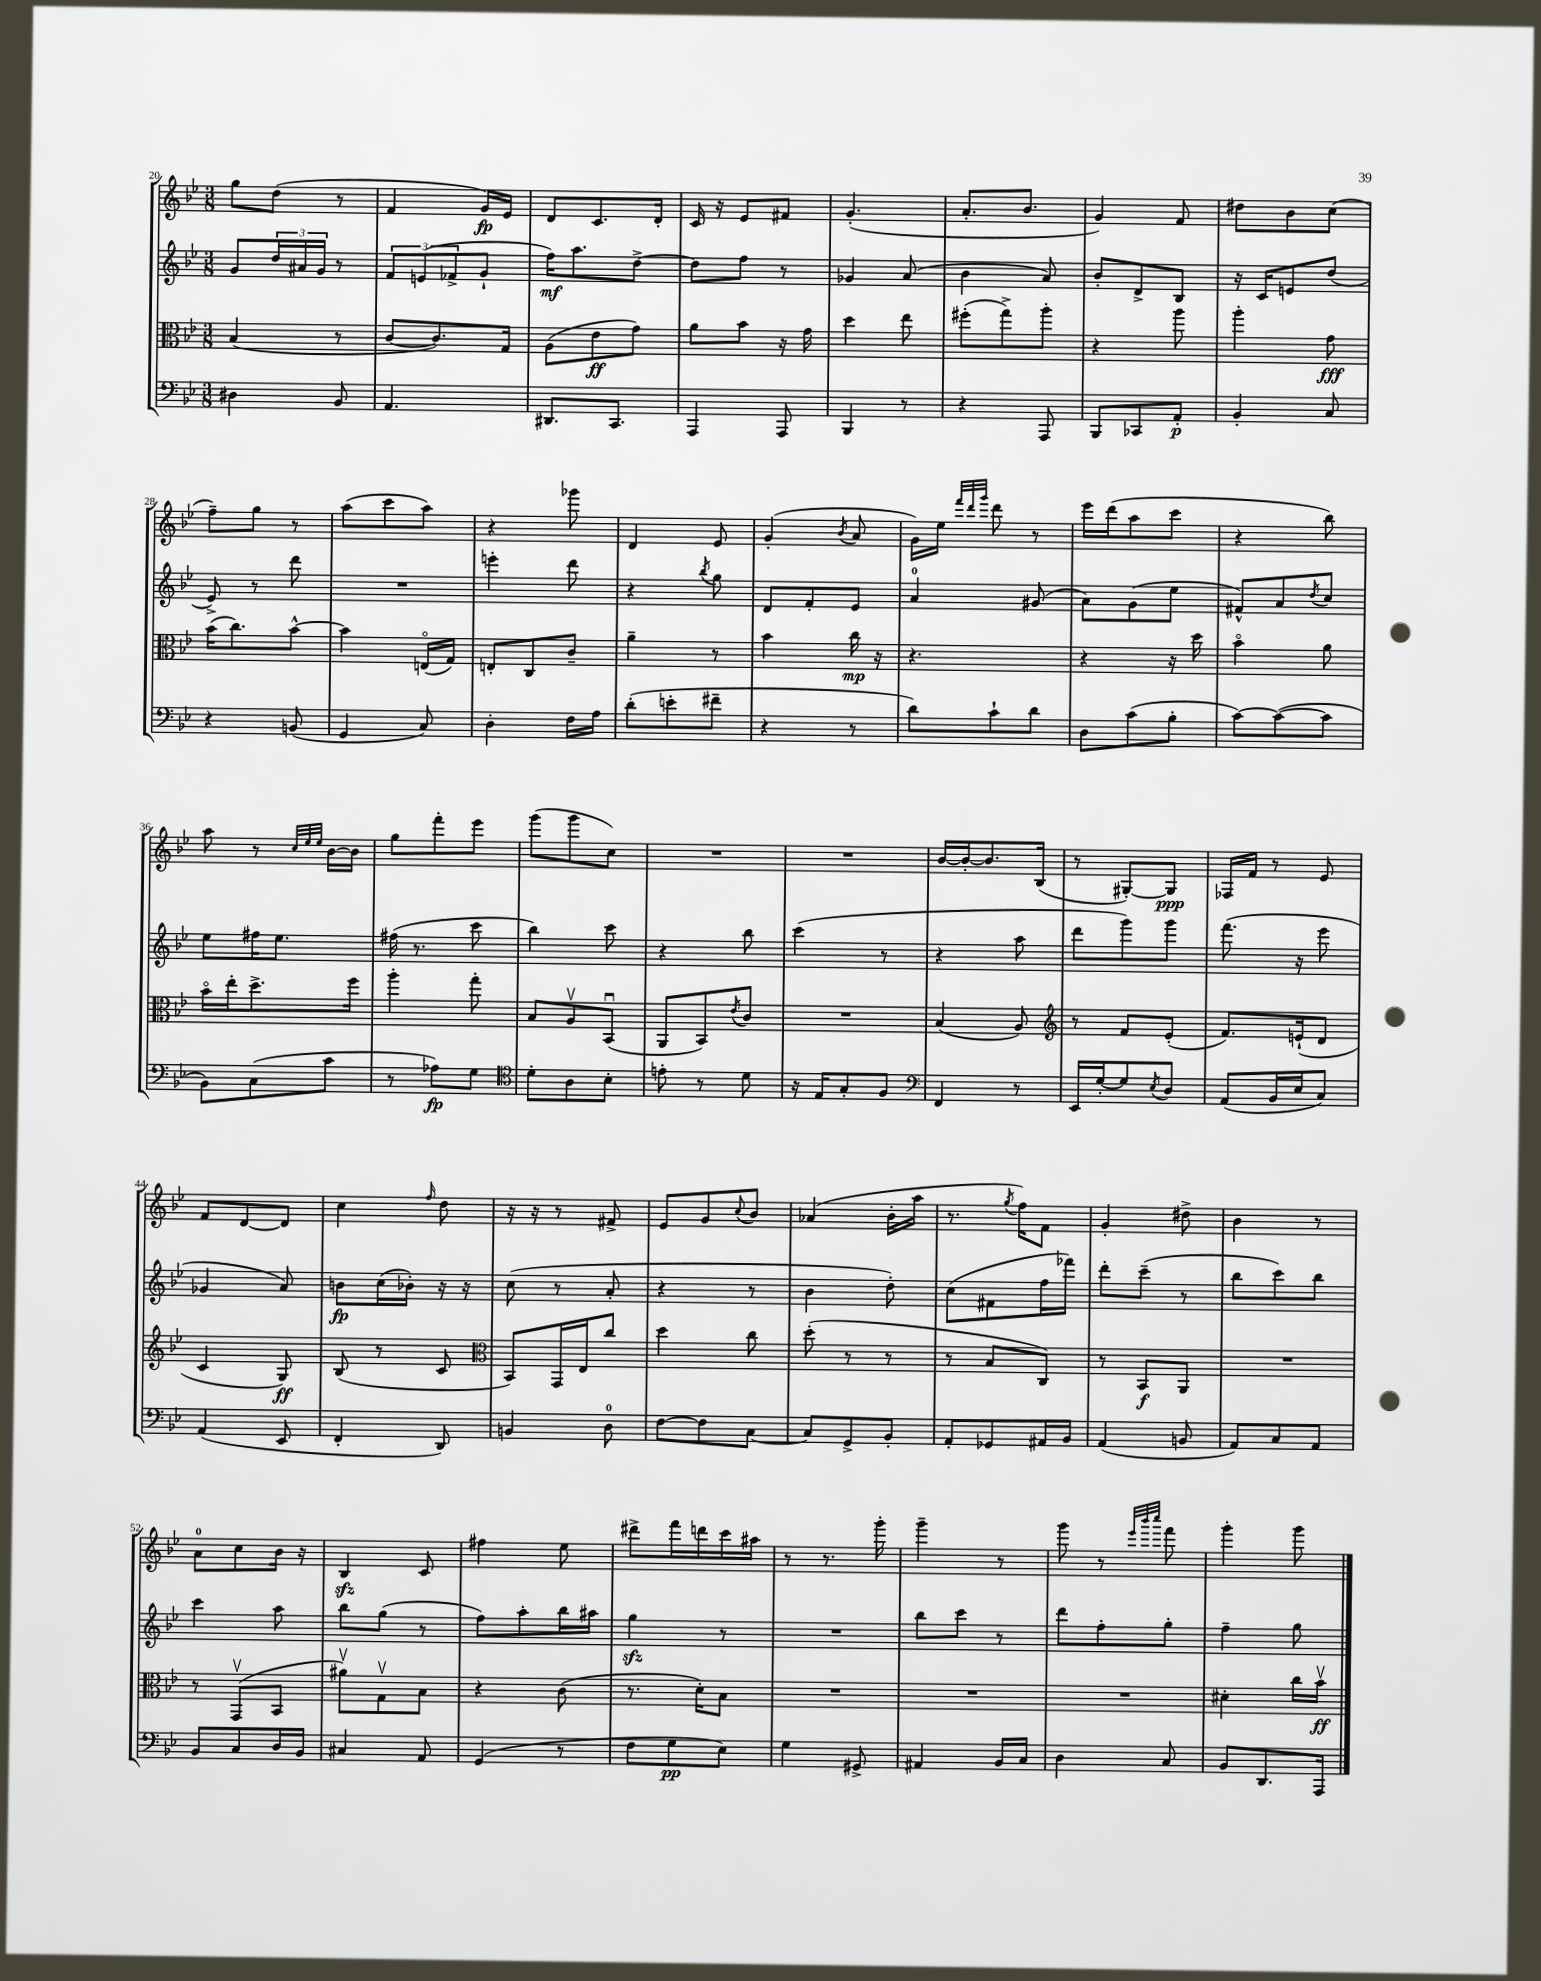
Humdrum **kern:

**kern	**kern	**kern	**kern
*staff4	*staff3	*staff2	*staff1
*clefF4	*clefC3	*clefG2	*clefG2
*k[b-e-]	*k[b-e-]	*k[b-e-]	*k[b-e-]
*M3/8	*M3/8	*M3/8	*M3/8
4D#\	(4B-/	8g/L	8gg\L
.	.	24dd/L	(8dd\J
.	.	24a#/	.
.	.	24g/JJ	.
8BB-/	8r	8r	8r
=	=	=	=
4.AA/	[8c/L	12f/L	4f/
.	.	(12e/	.
.	8.c/])	.	.
.	.	12f-^/	.
.	.	8g`/J	16g/LL)
.	16G/Jk	.	16e-/JJ
=	=	=	=
8.DD#/L	(8A\L	16ff\LK)	8d/L
.	.	8.aa\	.
.	8e-\	.	8.c/
8.CC/J	.	.	.
.	8g\J)	[8dd^\J	.
.	.	.	16d'/Jk
=	=	=	=
4AAA/	8a\L	8dd\]L	16c/
.	.	.	16r
.	8b-\J	8ff\J	8e-/L
8AAA/	16r	8r	8f#/J
.	16g\	.	.
=	=	=	=
4BBB-/	4dd\	4g-/	(4.g'/
8r	8ee-\	(8a/	.
=	=	=	=
4r	(8ff#'\L	4b-\	8.a'/L
.	8gg^\)	.	.
.	.	.	8.b-/J
8AAA/	8aa'\J	8a/)	.
=	=	=	=
8BBB-/L	4r	8b-'/L	4g/)
8CC-/	.	8d^/	.
8AA'/J	8aa\	8B-/J	8f/
=	=	=	=
4BB-'/	4aa'\	16r	8dd#\L
.	.	16c/LK	.
.	.	8e/	8b-\
8C/	8g\	(8dd/J	(8cc\J
=	=	=	=
4r	(16b-\LK	8e-^/)	8ff~\L)
.	8.cc\)	.	.
.	.	8r	8gg\J
(8BB/	[8b-^^\J	8ddd\	8r
=	=	=	=
4GG/	4b-\]	4.r	(8aa\L
.	.	.	8ccc\
8C/)	(16Eo/LL	.	8aa\J)
.	16G/JJ)	.	.
=	=	=	=
4D'\	8E'/L	4eee'\	4r
.	8C/	.	.
16F\LL	8c~/J	8ddd\	8ggg-\
16A\JJ	.	.	.
=	=	=	=
(8d'\L	4a~\	4r	4d/
8e'\	.	.	.
.	.	8qbb-/	.
8f#~\J	8r	8gg\	8e-/
=	=	=	=
4r	4b-\	8d/L	(4g'/
.	.	8f'/	.
.	.	.	8qb-/
8r	16cc\	8e-/J	8a/
.	16r	.	.
=	=	=	=
8d\L)	4.r	4a/	16g\LL)
.	.	.	16ee-\JJ
.	.	.	32qqfff/LLL
.	.	.	32qqddd/
.	.	.	32qqggg/JJJ
8c`\	.	.	8ddd\
8d\J	.	(8g#/	8r
=	=	=	=
8D\L	4r	8a\L)	16eee-\LL
.	.	.	(16ddd\J
(8c\	.	(8g\	8aa\
8B-'\J	16r	8ee-\J	8ccc\J
.	16dd\	.	.
=	=	=	=
[8c\L)	4b-o\	8f#^^/L)	4r
(8c\_	.	8a/	.
.	.	8qdd/	.
8c\]J	8a\	8cc/J	8bb-\)
=	=	=	=
8BB-\L)	16b-o\LL	8ee-\L	8aa\
.	16ee-'\J	.	.
(8C\	8.dd^\	16ff#\K	8r
.	.	8.ee-\J	.
.	.	.	32qqcc/LLL
.	.	.	32qqee-/
.	.	.	32qqee-/JJJ
8c\J	.	.	[16b-\LL
.	16ff\Jk	.	16b-\]JJ
=	=	=	=
8r	4aa'\	(16ff#\	8gg\L
.	.	8.r	.
8A-\L)	.	.	8fff'\
8G\J	8gg'\	8ccc\	8eee-\J
=	=	=	=
*clefC4	*	*	*
8d'\L	8B-/L	4bb-\)	(8ggg\L
8A\	8Av/	.	8ggg\
8B-'\J	(8BB-u/J	8ccc\	8cc\J)
=	=	=	=
8e'\	8AA/L	4r	4.r
8r	8BB-/)	.	.
.	8qe-/	.	.
8d\	8c/J	8bb-\	.
=	=	=	=
16r	4.r	(4ccc\	4.r
16E-/LK	.	.	.
8G'/	.	.	.
8F/J	.	8r	.
=	=	=	=
*clefF4	*	*	*
4FF/	(4B-/	4r	[16b-/LL
.	.	.	16b-'/_J
.	.	.	8.b-/]
8r	8A/)	8aa\	.
.	.	.	(16B-/Jk
=	=	=	=
*	*clefG2	*	*
16EE-/LL	8r	8ddd\L	8r
[16G'/J	.	.	.
8G/]	8f/L	8ggg\)	[8G#'/L)
8qE-/	.	.	.
8D/J	(8e-'/J	8ggg\J	8G#/]J
=	=	=	=
(8AA/L	8.f/L)	(8.fff\	16F-/LL
.	.	.	16f/JJ
16BB-/L	.	.	8r
16E-/J	(16e`/k	16r	.
8C/J)	8d/J	8eee-\	8e-/
=	=	=	=
(4AA/	4c/	4g-/	8f/L
.	.	.	[8d/
8EE-/	8G/)	8a/)	8d/]J
=	=	=	=
4FF'/	(8B-/	8b\L	4cc\
.	8r	(16cc\L	.
.	.	16b-'\JJ)	.
.	.	.	16qqff/
8DD/)	8c/	16r	8dd\
.	.	16r	.
=	=	=	=
*	*clefC3	*	*
4BB/	8BB-/L)	(8cc\	16r
.	.	.	16r
.	16GG/L	8r	8r
.	16E-/J	.	.
8D\	8cc/J	8a'/	8f#^/
=	=	=	=
[8F\L	4dd\	4r	8e-/L
8F\]	.	.	8g/
.	.	.	8qqcc/
[8C\J	8cc\	8r	8b-/J
=	=	=	=
8C/]L	(8dd'\	4b-\	(4a-/
8GG^/	8r	.	.
8BB-'/J	8r	8dd'\)	16b-'\LL
.	.	.	16aa\JJ
=	=	=	=
8AA'/L	8r	(8cc\L	8.r
8GG-/	8B-/L	8f#\	.
.	.	.	8qgg/
.	.	.	16ff\LK)
16AA#/L	8C/J)	16ff\L	8f\J
16BB-/JJ	.	16fff-\JJ)	.
=	=	=	=
(4AA/	8r	8ddd'\L	4g'/
.	8BB-/L	(8ccc~\J	.
8BB/	8AA/J	8r	8dd#^\
=	=	=	=
8AA/L)	4.r	8bb-\L	4b-\
8C/	.	8ccc\)	.
8AA/J	.	8bb-\J	8r
=	=	=	=
8BB-/L	8r	4ccc\	8a\L
8C/	(8GGv/L	.	8cc\
16D/L	8BB-/J	8aa\	16b-\Jk
16BB-/JJ	.	.	16r
=	=	=	=
4C#/	8a#v\L)	8bb-\L	4B-/
.	8Gv\	(8gg\J	.
8AA/	8B-\J	8r	8c/
=	=	=	=
(4GG/	4r	8ff\L)	4ff#\
.	.	8aa'\	.
8r	(8c\	16bb-\L	8ee-\
.	.	16aa#\JJ	.
=	=	=	=
8F\L	8.r	4gg\	8ddd#^\L
8G\	.	.	16fff\L
.	16d'\LK)	.	16ddd\
8E-\J)	8B-\J	8r	16ccc\
.	.	.	16aa#\JJ
=	=	=	=
4G\	4.r	4.r	8r
.	.	.	8.r
8GG#^/	.	.	.
.	.	.	16ggg'\
=	=	=	=
4AA#/	4.r	8bb-\L	4ggg~\
.	.	8ccc\J	.
16BB-/LL	.	8r	8r
16C/JJ	.	.	.
=	=	=	=
4D\	4.r	8ddd\L	8ggg\
.	.	8ff'\	8r
.	.	.	32qqeee-/LLL
.	.	.	32qqbbb-/
.	.	.	32qqcccc/JJJ
8C/	.	8gg'\J	8fff\
=	=	=	=
8BB-/L	4d#'\	4ff~\	4ggg'\
8.DD/	.	.	.
.	16cc\LL	8gg\	8ggg\
16AAA/Jk	16b-v\JJ	.	.
==	==	==	==
*-	*-	*-	*-
